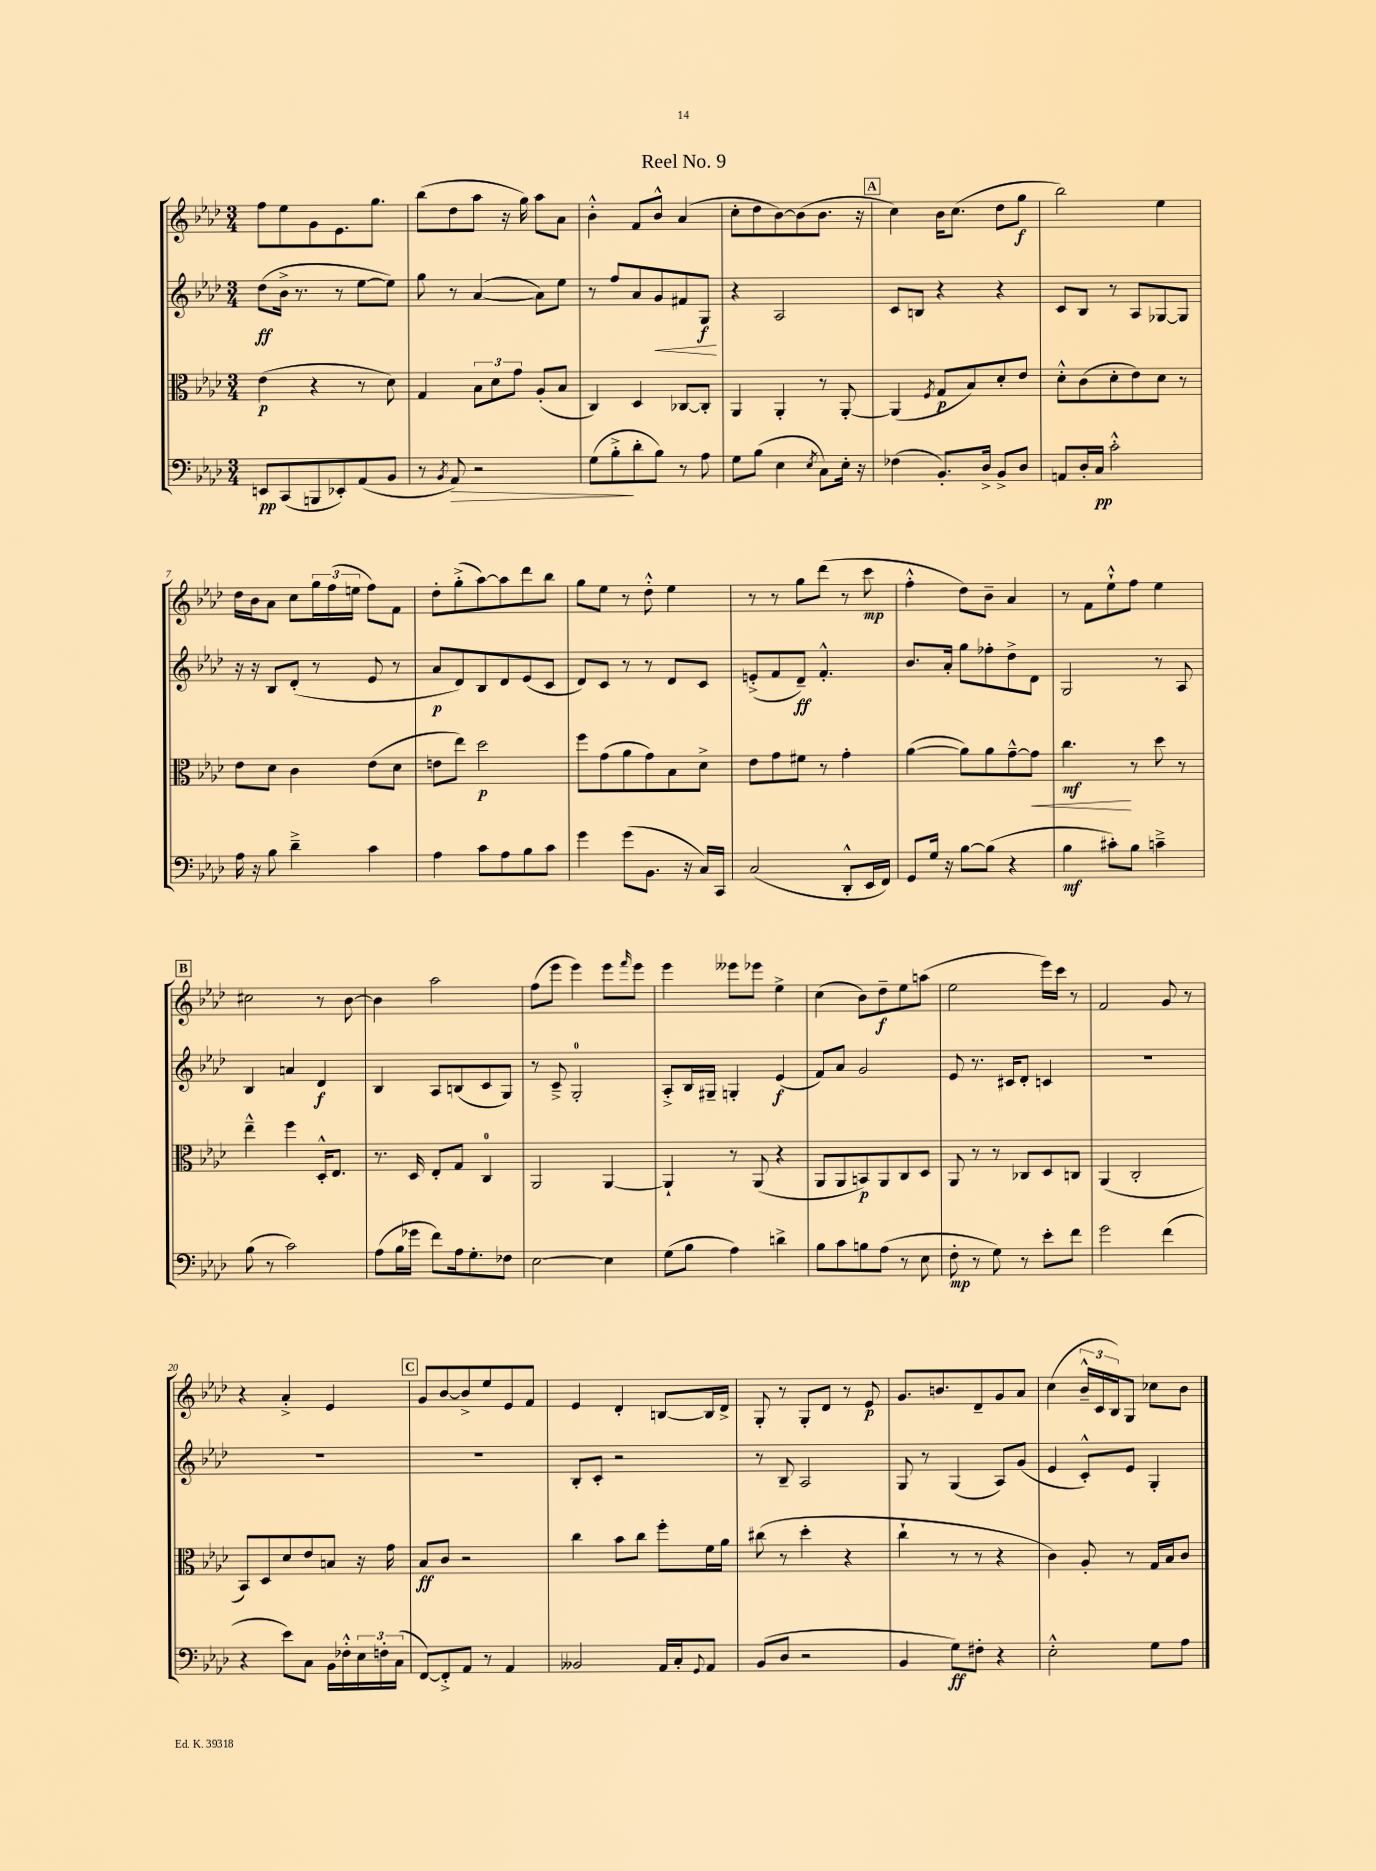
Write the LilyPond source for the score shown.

\header { title = "Reel No. 9" }
<<
\new StaffGroup <<
\new Staff = "s0" {
    \clef treble \key aes \major \numericTimeSignature \time 3/4
    f''8 ees''8 g'8 ees'8. g''8. |
    bes''8( des''8 aes''8 r16 g''16) aes''8 aes'8 |
    bes'4-.-^ f'8 bes'8-^ aes'4( |
    c''8-. des''8 bes'8~) bes'8( bes'8. r16 |
    \mark \markup { \box "A" } c''4) bes'16 c''8.( des''8 g''8\f |
    bes''2) ees''4 |
    des''16 bes'16 aes'8 c''8 \tuplet 3/2 { g''16 f''16( e''16 } f''8) f'8 |
    des''8-. g''8-.->( aes''8~) aes''8 des'''8 bes''8 |
    g''8 ees''8 r8 des''8-.-^ ees''4 |
    r8 r8 g''8 des'''8( r8 c'''8\mp |
    f''4-.-^ des''8) bes'8-- aes'4 |
    r8 f'8 ees''8-!-^ f''8 ees''4 |
    \mark \markup { \box "B" } cis''2 r8 bes'8~ |
    bes'4 aes''2 |
    f''8( ees'''8 ees'''4) ees'''8 \grace { f'''16 } ees'''8 |
    ees'''4 eeses'''8 ees'''8 ees''4-> |
    c''4( bes'8) des''8--\f ees''8 a''8( |
    ees''2 ees'''16) c'''16 r8 |
    f'2 g'8 r8 |
    r4 aes'4-.-> ees'4 |
    \mark \markup { \box "C" } g'8 bes'8~ bes'8-> ees''8 ees'8 f'8 |
    ees'4 des'4-. b8~ b16 des'16-> |
    g8-. r8 g8-. des'8 r8 ees'8\p |
    g'8. b'8. des'8-- g'8 aes'8 |
    c''4( \tuplet 3/2 { bes'16---^ c'16 bes16) } g8 ces''8 bes'8 \bar "|." |
}
\new Staff = "s1" {
    \clef treble \key aes \major \numericTimeSignature \time 3/4
    des''8\ff( bes'16-> r8. r8 ees''8~ ees''8) |
    g''8 r8 aes'4~( aes'8) ees''8 |
    r8 f''8 aes'8 g'8\< fis'8 g8\f\! |
    r4 aes2 |
    \mark \markup { \box "A" } c'8 b8 r4 r4 |
    c'8 bes8 r8 aes8 ges8~ ges8 |
    r16 r16 bes8 des'8-.( r8 ees'8 r8 |
    aes'8\p des'8) bes8 des'8 ees'8( c'8 |
    des'8) c'8 r8 r8 des'8 c'8 |
    e'8-.->( f'8 des'8--\ff) f'4.-.-^ |
    bes'8. aes'16-. g''8 fes''8-. des''8-> des'8 |
    g2 r8 aes8 |
    \mark \markup { \box "B" } bes4 a'4 des'4\f |
    bes4 aes8 b8( c'8 g8) |
    r8 c'8---> g2-0-. |
    aes8-.-> bes16 gis16-- g4-. ees'4\f( |
    f'8) aes'8 g'2 |
    ees'8 r8. cis'16 des'8-. c'4 |
    R2. |
    R2. |
    \mark \markup { \box "C" } R2. |
    bes8-. c'8-. r2 |
    r8 bes8-- aes2 |
    g8 r8 g4( aes8) g'8( |
    ees'4 c'8-.-^) ees'8 g4-. \bar "|." |
}
\new Staff = "s2" {
    \clef alto \key aes \major \numericTimeSignature \time 3/4
    ees'4\p( r4 r8 des'8) |
    g4 \tuplet 3/2 { bes8 des'8 g'8 } aes8-.( bes8 |
    c4) des4 ces8~ ces8-. |
    aes,4 aes,4-. r8 aes,8~-. |
    \mark \markup { \box "A" } aes,4( \acciaccatura { f8 } g8\p bes8) des'8-. ees'8 |
    des'8-.-^ c'8( des'8-. ees'8) des'8 r8 |
    ees'8 des'8 c'4 ees'8( des'8 |
    e'8 ees''8) des''2\p |
    f''8 g'8( aes'8 g'8) bes8 des'8-> |
    ees'8 g'8 fis'8 r8 g'4-. |
    aes'4~( aes'8) aes'8 g'8~---^ g'8\< |
    c''4.\mf\! r8 des''8 r8 |
    \mark \markup { \box "B" } ees''4---^ f''4 des16-.-^ ees8. |
    r8. des16 ees8-. g8 c4-0 |
    aes,2 aes,4~ |
    aes,4-! r8 aes,8( r4 |
    aes,8 aes,8 b,8\p) aes,8 c8 des8 |
    aes,8 r8 r8 ces8 des8 c8 |
    aes,4( c2-. |
    bes,8) des8 des'8 ees'8 b8 r16 g'16 |
    \mark \markup { \box "C" } bes8\ff c'8 r2 |
    c''4 bes'8 c''8 f''8-. f'16 aes'16 |
    cis''8( r8 des''4-. r4 |
    c''4-! r8 r8 r4 |
    c'4) aes8-. r8 g16 bes16 c'8 \bar "|." |
}
\new Staff = "s3" {
    \clef bass \key aes \major \numericTimeSignature \time 3/4
    e,8\pp c,8( b,,8 ees,8-.) aes,8( bes,8 |
    r8 \acciaccatura { bes,8 } aes,8\>) r2 |
    g8( bes8-.->\! des'8-. bes8) r8 aes8 |
    g8 bes8( ees4 \acciaccatura { ees8 } c8) ees16-. r16 |
    \mark \markup { \box "A" } fes4( bes,8.-.) des16-> bes,8-> des8 |
    a,8 des16-. c16\pp c'2-.-^ |
    aes16 r16 bes8 des'4---> c'4 |
    aes4 c'8 aes8 bes8 c'8 |
    g'4 g'8( bes,8. r16 c16) c,16 |
    c2( des,8-.-^ ees,16 f,16) |
    g,8 g16 r16 bes8~ bes8( r4 |
    bes4\mf cis'8-.) bes8 c'4---> |
    \mark \markup { \box "B" } bes8( r8 c'2) |
    aes8( bes16 ges'16 f'8) aes16 g8.-. fes8 |
    ees2~ ees4 |
    g8( bes8 aes4) d'4-> |
    bes8 c'8 b8 aes8( r8 ees8 |
    f8-.\mp r8 g8) r8 ees'8-. f'8 |
    g'2 f'4( |
    r4 ees'8) c8 bes,16 fes16-.-^ \tuplet 3/2 { ees16 f16-. c16( } |
    \mark \markup { \box "C" } f,8~) f,8-.-> aes,8 r8 aes,4 |
    beses,2 aes,16 c16-. \appoggiatura { g,8 } aes,8 |
    bes,8( des8 r2 |
    bes,4 g8\ff) fis8-. r4 |
    ees2-.-^ g8 aes8 \bar "|." |
}
>>
>>
